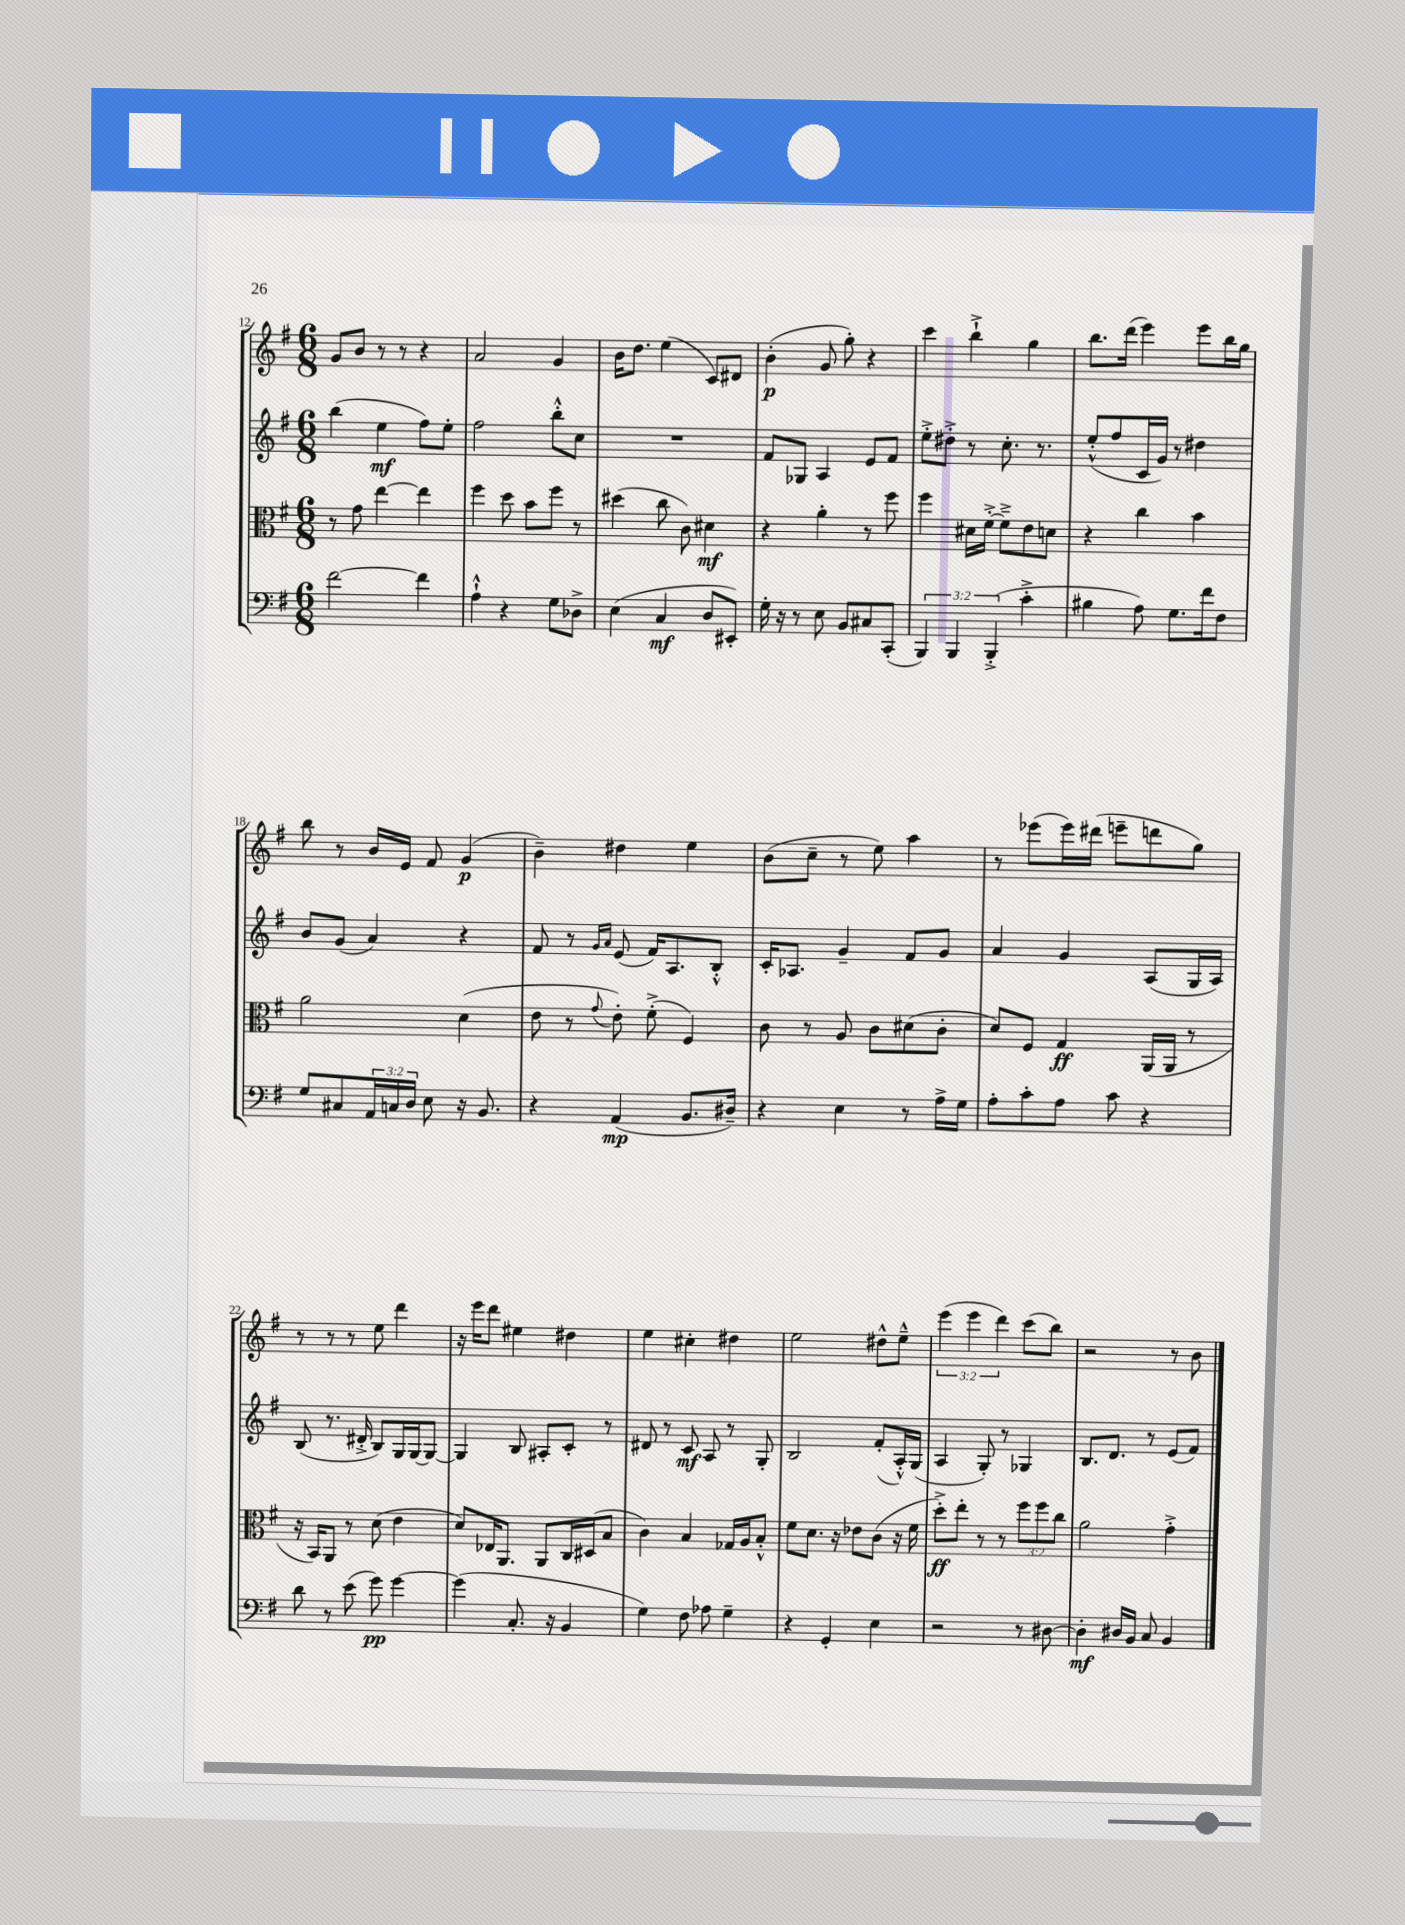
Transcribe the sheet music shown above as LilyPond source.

<<
\new StaffGroup <<
\new Staff = "s0" {
    \clef treble \key g \major \numericTimeSignature \time 6/8 \override Staff.TupletNumber.text = #tuplet-number::calc-fraction-text
    g'8 b'8 r8 r8 r4 |
    a'2 g'4 |
    b'16 d''8. e''4( c'8) dis'8 |
    b'4-.\p( g'8 g''8-.) r4 |
    c'''4 b''4-!-> g''4 |
    b''8. d'''16( e'''4) e'''8 b''16 g''16 |
    b''8 r8 b'16 e'16 fis'8 g'4\p( |
    b'4--) dis''4 e''4 |
    b'8( c''8-- r8 e''8) a''4 |
    r8 ees'''8( ees'''16) dis'''16( e'''8-- d'''8 g''8) |
    r8 r8 r8 e''8 d'''4 |
    r16 e'''16 d'''8 eis''4 dis''4 |
    e''4 cis''4-. dis''4 |
    e''2 dis''8-^ e''8---^ |
    \tuplet 3/2 { e'''4( e'''4 d'''4) } c'''8( b''8) |
    r2 r8 b'8 \bar "|." |
}
\new Staff = "s1" {
    \clef treble \key g \major \numericTimeSignature \time 6/8
    b''4( e''4\mf fis''8) e''8-. |
    fis''2 b''8-.-^ c''8 |
    R2. |
    fis'8 ges8 a4 e'8 fis'8 |
    e''8-.-> dis''8-.-> r8 c''8.-. r8. |
    e''8-.-^( fis''8 c'16 g'16) r8 dis''4 |
    b'8 g'8( a'4) r4 |
    fis'8 r8 \grace { g'16 a'16 } e'8( fis'16) a8. b8-.-^ |
    c'16-. aes8. g'4-- fis'8 g'8 |
    a'4 g'4 a8( g16 a16) |
    b8( r8. dis'16-.-> b8) g16 g16~ g8~ |
    g4 b8 ais8-. c'8-. r8 |
    dis'8 r8 c'8\mf a8 r8 g8-. |
    b2 fis'8-.( a16-.-^) g16( |
    a4 g8-.) r8 ges4 |
    b8. d'8. r8 e'8( fis'8) \bar "|." |
}
\new Staff = "s2" {
    \clef alto \key g \major \numericTimeSignature \time 6/8 \override Staff.TupletNumber.text = #tuplet-number::calc-fraction-text
    r8 g'8 e''4~ e''4 |
    fis''4 d''8 b'8 fis''8 r8 |
    dis''4( c''8 c'8) dis'4\mf |
    r4 a'4-. r8 fis''8 |
    fis''4 dis'16 fis'16~-.-> fis'8---> e'8 d'8 |
    r4 c''4 b'4 |
    a'2 d'4( |
    e'8 r8 \appoggiatura { g'8 } e'8-.) fis'8-.->( fis4) |
    c'8 r8 a8 c'8 dis'8( c'8-. |
    d'8) fis8 g4\ff a,16( a,16 r8 |
    r16 b,16) a,8 r8 d'8( e'4 |
    d'8) ees16 a,8. a,8 c16 dis16( b8 |
    c'4) b4 ges16 a16 b8-.-^ |
    fis'8 d'8. r16 ees'8 c'8( r16 fis'16 |
    d''8-.->\ff) e''8-. r8 r8 \tuplet 3/2 { fis''8 fis''8 c''8 } |
    a'2 g'4-.-> \bar "|." |
}
\new Staff = "s3" {
    \clef bass \key g \major \numericTimeSignature \time 6/8 \override Staff.TupletNumber.text = #tuplet-number::calc-fraction-text
    fis'2~ fis'4 |
    a4-!-^ r4 g8 des8-> |
    e4( c4\mf d8 eis,8-.) |
    g16-. r16 r8 e8 b,8 cis8 c,8-.( |
    \tuplet 3/2 { b,,4) b,,4 b,,4-.->( } c'4-.-> |
    bis4 a8) g8. fis'16 fis8 |
    g8 cis8 \tuplet 3/2 { a,16 c16 d16 } e8 r16 b,8. |
    r4 a,4\mp( b,8. dis16--) |
    r4 e4 r8 a16-> g16 |
    a8-. c'8-. a8 c'8 r4 |
    d'8 r8 e'8( g'8\pp) g'4~ |
    g'4( c8.-. r16 b,4 |
    g4) fis8 aes8 g4-- |
    r4 g,4-. e4 |
    r2 r8 dis8~ |
    dis4-.\mf dis16 b,16 c8 b,4 \bar "|." |
}
>>
>>
\layout { \context { \Score currentBarNumber = #12 } }
